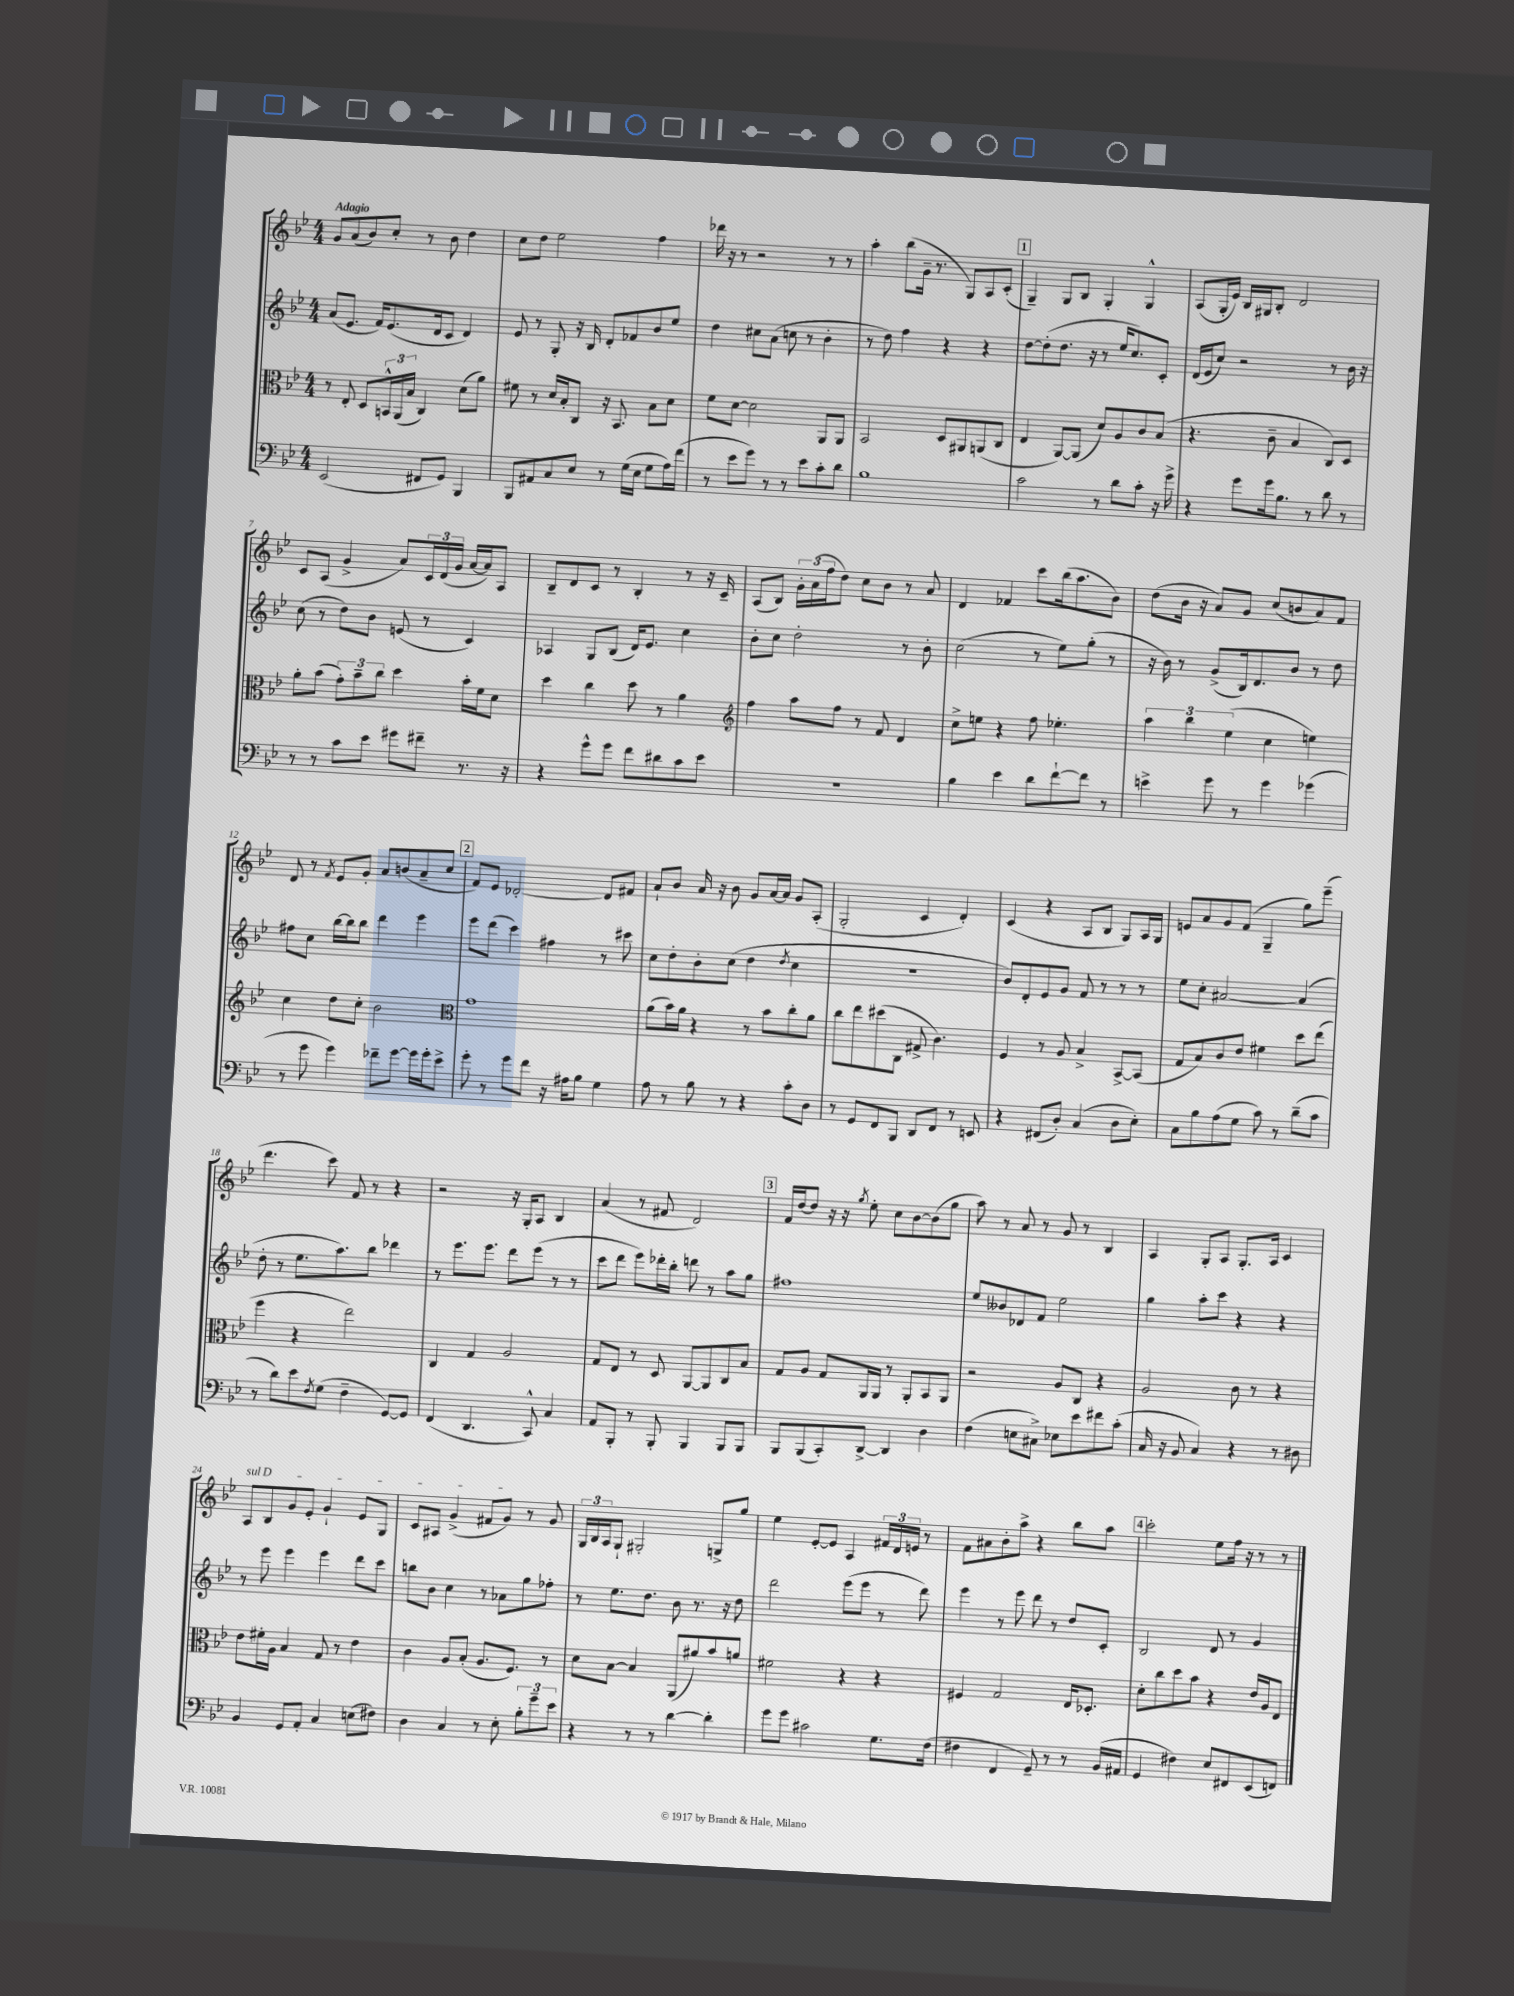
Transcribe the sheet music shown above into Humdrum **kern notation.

**kern	**kern	**kern	**kern
*staff4	*staff3	*staff2	*staff1
*clefF4	*clefC3	*clefG2	*clefG2
*k[b-e-]	*k[b-e-]	*k[b-e-]	*k[b-e-]
*M4/4	*M4/4	*M4/4	*M4/4
(2EE-	8r	(8a	8g
.	8E-'	8.e-	(8a
.	8D	.	8b-)
.	.	16f)	.
.	24BB^^	(8.e-	8cc'
.	(24AA	.	.
.	24B-	.	.
8FF#	4C)	.	8r
.	.	16d	.
8GG)	.	8c	8b-
4BBB-	(8d	4d)	4dd
.	8a)	.	.
=	=	=	=
8BBB-	8f#	8e-	8cc
8AA#	8r	8r	8dd
8C	16d	8G'	2ee-
.	16B-'	.	.
8E-	8C	16r	.
.	.	16B-	.
8r	16r	8d'	.
.	8.BB-	.	.
(16G	.	8f-	.
16E-	.	.	.
8G	8B-	8b-	4ff
16A)	8d	8ee-	.
(16f	.	.	.
=	=	=	=
8r	8f	4dd	16ddd-
.	.	.	16r
8e-	[8d	.	8r
8g)	2d]	8cc#	2r
8r	.	(8a	.
8r	.	8cc	.
8e-	.	8r	.
8c'	8AA	4b-'	8r
8d	8AA	.	8r
=	=	=	=
1B-	2BB-	8r	4aa'
.	.	8dd)	.
.	.	4ff	(8bb-
.	.	.	16g~
.	.	.	8.r
.	8D	4r	.
.	8AA#	.	8G)
.	(8AA	4r	8A
.	8C	.	(8c'
=	=	=	=
2c	4E-	[8dd	4G~)
.	.	(8dd']	.
.	[8AA)	8.dd	8G
.	(8AA]	.	8B-
.	.	16r	.
8r	8d)	8r	4G'
8d	8A	16ee-	.
.	.	8.cc)	.
8c'	8c	.	4G^^
16r	(8B-	8c'	.
16g^	.	.	.
=	=	=	=
4r	4.r	(16d	(8A
.	.	16e-	.
.	.	8cc)	16G'
.	.	.	16e-)
8g	.	2r	16B-
.	.	.	16G#
16g	8c~	.	8B-'
8.B-	.	.	.
.	4B-	.	2d
8r	.	.	.
8d	8C)	8r	.
8r	8D	16b-	.
.	.	16r	.
=	=	=	=
8r	8a'	(8cc	8c
8r	(8b-	8r	(8A
8c	12g')	8dd)	4g^
.	12b-~	.	.
8e-	.	8b-	.
.	12cc	.	.
8g#	4dd	(8e	8a)
8f#~	.	8r	24c
.	.	.	(24d
.	.	.	24g
8.r	16b-'	4c)	[16a
.	16f	.	16a])
.	8d	.	8A
16r	.	.	.
=	=	=	=
4r	4dd	4A-	8B-~
.	.	.	8d
8g^^	4cc	8G	8c
8g	.	(8B-	8r
8f	8dd	16d)	4B-'
.	.	8.e-	.
8d#	8r	.	.
8c	4a	4cc	8r
8e-	.	.	16r
.	.	.	16c~
=	=	=	=
*	*clefG2	*	*
1r	4ff	8b-'	(8A
.	.	8cc	8B-)
.	8aa	2dd'	24g'
.	.	.	(24a
.	.	.	24ff
.	8ff	.	8dd)
.	8r	.	8cc
.	8f	.	8b-
.	4d	8r	8r
.	.	8b-'	8a
=	=	=	=
4B-	8cc^	(2cc	4d
.	8ee	.	.
4e-	4r	.	4f-
8d	8ff	8r	8ccc
[8f`	4.ee-'	8ee-)	(16bb-
.	.	.	8.aa
8f]	.	(8gg'	.
8r	.	8r	8b-)
=	=	=	=
4e^	6aa	16r	(8dd
.	.	16b-)	.
.	.	8r	16b-
.	6bb-	.	.
.	.	.	16r
8g	.	(8g^	8a)
.	(6ee-	.	.
8r	.	16B-)	8g
.	.	8.d	.
4g	4cc	.	(8cc
.	.	8b-	8b
(4g-	4ee)	8r	8a)
.	.	8dd	8f
=	=	=	=
8r	4cc	8ff#	8d
8g	.	8cc	8r
.	.	.	8qf
4g)	8dd	[16bb-	8e-
.	.	16bb-]	.
.	8cc'	8bb-	8g'
8f-~	2b-	4ddd	8a
[8g	.	.	(8b
16g]	.	4eee-	8a~
16g'	.	.	.
8e-^	.	.	8cc
=	=	=	=
*	*clefC3	*	*
8g'	1g	8eee-	8f)
8r	.	(8ddd	8e-
8g	.	4ccc)	[2d-'
8f	.	.	.
16r	.	4ff#	.
16A#	.	.	.
8B-	.	.	.
4G	.	8r	8d-]
.	.	8ccc#	8f#
=	=	=	=
8A	(8a	8cc	8a`
8r	16b-)	8dd'	8b-
.	16a	.	.
8B-	4r	8b-'	16a
.	.	.	16r
8r	.	(8cc	8b-
4r	8r	4dd	8g
.	8b-	.	[16a
.	.	.	16a]
.	.	8qdd	.
8c'	8cc'	4cc	8g
8D	8a	.	(8A'
=	=	=	=
8r	8cc	1r	2G'
8GG	8ee-	.	.
8FF	(8dd#	.	.
8BBB-	8C	.	.
8DD	8G#^	.	4c
8FF	4.c)	.	.
8r	.	.	4d')
8EE	.	.	.
=	=	=	=
4r	4F	8b-)	(4c
.	.	8d'	.
(8FF#	8r	8e-	4r
8D')	8A	8g	.
(4C	4B-^	8f	8A
.	.	8r	8B-
8D	[8BB-^	8r	8G)
8E-')	(8BB-]	8r	16A
.	.	.	16G
=	=	=	=
8C	8G	8ee-	8e
8B-	8B-)	8cc'	8a
(8A	8c	[2a#	8g
8G	8e-	.	(8f
8c)	4f#	.	4G~
8r	.	.	.
(8d~	8dd	(4a#]	8gg)
8c	(8ee-	.	(8eee-~
=	=	=	=
8r	4ff	8dd'	4.ddd
8d)	.	8r	.
8e-	4r	8.ee-	.
8qF	.	.	.
(8G	.	.	8ccc)
.	.	8.aa)	.
4F~	2ee-)	.	8f
.	.	8bb-	8r
[8GG)	.	4ddd-	4r
8GG]	.	.	.
=	=	=	=
(4FF	4C	8r	2r
.	.	8.eee-	.
4.DD	4G	.	.
.	.	8.eee-	.
.	2A	8ddd	16r
.	.	.	16G'
8CC^^)	.	(8eee-	8A
4C	.	8r	4B-
.	.	8r	.
=	=	=	=
8AA	8G	8ccc	(4a
8BBB-'	8E-	8ddd	.
8r	8r	8eee-)	8r
8BBB-'	8D	16ddd-'	8f#
.	.	16bb-'	.
4BBB-	[8AA	8ddd	2d)
.	8AA]	8r	.
8BBB-	8C	8aa	.
8BBB-	8B-	8gg	.
=	=	=	=
8BBB-	8G	1ff#	16f
.	.	.	[16dd
(8BBB-	8A	.	8dd]
8CC')	8G	.	16r
.	.	.	16r
.	.	.	8qgg
[8DD^	16AA	.	8ee-'
.	16AA	.	.
4DD]	8r	.	8cc
.	8AA'	.	[8b-
4D	8BB-	.	(8b-]
.	8AA	.	8gg
=	=	=	=
(4F	2r	8ee-	8aa)
.	.	8b--	8r
8E	.	8d-	8a
8C#^)	.	8f	8r
8E-	8A	2ee-	8g
8e-	8C	.	8r
8f#	4r	.	4B-
(8c'	.	.	.
=	=	=	=
16C	2A	4gg	4A
16r	.	.	.
8BB-	.	.	.
4C)	.	8aa'	8G'
.	.	8ccc	8A
4r	8c	4r	8.G'
.	8r	.	.
.	.	.	16A
8r	4r	4r	4c
8D#	.	.	.
=	=	=	=
4BB-	8e-	8r	8A
.	16f#'	8eee-	8B-
.	16A	.	.
8GG	4B-	4eee-	8g
8AA'	.	.	8e-'
4C	8G	4eee-	4g`
.	8r	.	.
(8E	4e-	8ddd	8e-
8F#)	.	8ccc	8G
=	=	=	=
4D	4c	8bb	8c
.	.	8b-	8A#
4C	8A	4cc	(4g^
.	(8B-'	.	.
8r	8.A	8r	8f#
8E-'	.	8a-	8g)
.	8.F)	.	.
12B-'	.	8gg	8r
12g~	.	.	.
.	8r	8ff-'	8g
12e-	.	.	.
=	=	=	=
4r	8d	8r	24G
.	.	.	24B-
.	.	.	24A
.	[8B-	8.ee-	8G`
8r	4B-]	.	2G#'
.	.	8.dd	.
8r	.	.	.
[4d	(8AA	8b-	.
.	8a#)	8.r	.
4d']	8b-	.	8G^
.	.	16r	.
.	8a	8dd	8gg
=	=	=	=
8g	2f#	2ddd	4ee-
8g	.	.	.
2c#	.	.	[8e-'
.	.	.	8e-]
.	4r	(8eee-	4A
.	.	8eee-	.
8.G	4r	8r	24f#
.	.	.	24d
.	.	.	24e
.	.	8ddd)	8r
(16F	.	.	.
=	=	=	=
4F#	4F#	4eee-	8f
.	.	.	8a#
4FF	2G	8r	8b-'
.	.	8eee-	8aa^
8GG~)	.	8ddd	4r
8r	.	8r	.
8r	16E-	8dd	8bb-
.	8.D-'	.	.
(16BB-	.	8c'	8aa
16AA#	.	.	.
=	=	=	=
4GG	8d'	2B-	2ccc'
.	8cc	.	.
4F#)	8dd	.	.
.	8b-	.	.
8E-	4r	8d	8ee-
8FF#	.	8r	16ff
.	.	.	16r
(8EE-	16e-	4g	8r
.	16A	.	.
8FF)	8E-	.	8r
==	==	==	==
*-	*-	*-	*-
